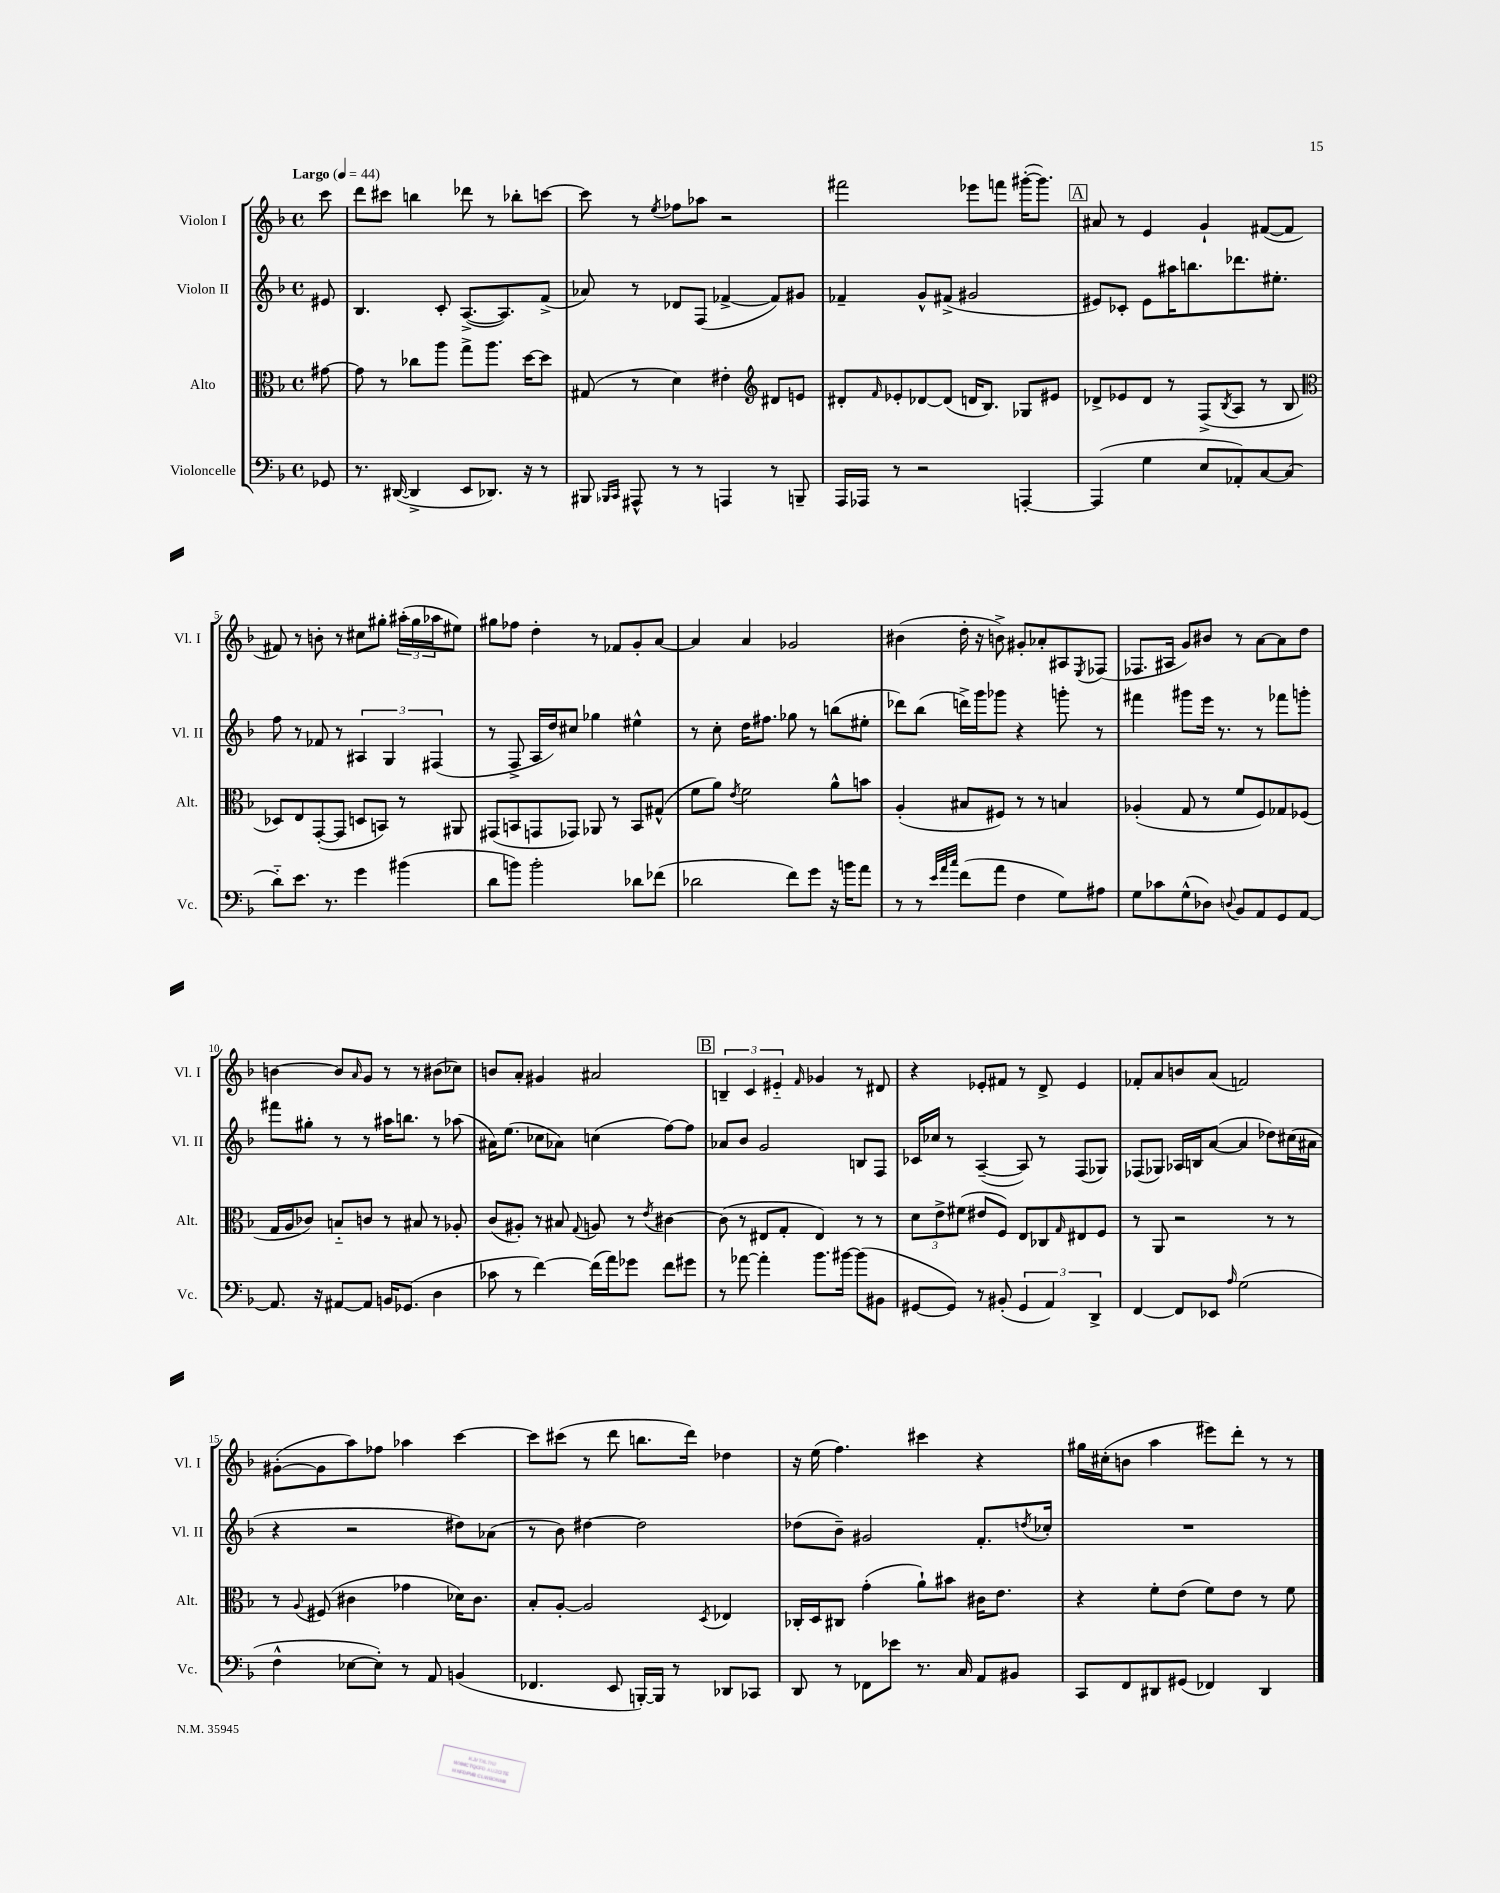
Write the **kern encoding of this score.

**kern	**kern	**kern	**kern
*staff4	*staff3	*staff2	*staff1
*clefF4	*clefC3	*clefG2	*clefG2
*k[b-]	*k[b-]	*k[b-]	*k[b-]
*M4/4	*M4/4	*M4/4	*M4/4
*met(c)	*met(c)	*met(c)	*met(c)
*MM44	*MM44	*MM44	*MM44
8GG-	[8g#	8e#	8ccc
=	=	=	=
8.r	8g#]	4.B-	8ddd
.	8r	.	8ccc#
([16DD#	.	.	.
4DD#^]	8cc-	.	4bb
.	8aa	8c'	.
8EE	8gg^	([8.A^	8ddd-
8.DD-)	8.aa	.	8r
.	.	8.A])	.
.	.	.	8bb-'
16r	[16dd	.	.
8r	8dd]	(8f^	[8ccc
=	=	=	=
8BBB#	(8G#	8a-)	8ccc]
16qqBBB-	.	.	.
16qqCC	.	.	.
8AAA#^^	8r	8r	8r
.	.	.	8qee
8r	4d)	8d-	8ff-
8r	.	(8F	8aa-
4AAA	4e#'	[4f-^	2r
*	*clefG2	*	*
8r	8d#	8f-])	.
8BBB~	8e	8g#	.
=	=	=	=
16AAA	8d#'	4f-~	2fff#
16AAA-	.	.	.
.	16qqf	.	.
8r	8e-'	.	.
2r	[8d-	8g^^	.
.	(8d-]	(8f#^	.
.	16d	2g#	8eee-
.	8.B-)	.	.
.	.	.	8fff
[4AAA'	8G-	.	([16ggg#'
.	.	.	8.ggg#])
.	8e#	.	.
=	=	=	=
(4AAA]	8d-^	8e#)	8a#
.	8e-	8c-'	8r
4G	8d-	8e#	4e
.	8r	16aa#	.
.	.	8.bb	.
8E	(8F^	.	4g`
.	8qB-	.	.
8AA-')	8A	8.ddd-	.
[8C	8r	.	([8f#
.	.	8.ee#'	.
(8C]	8B-	.	8f#]
=	=	=	=
*	*clefC3	*	*
8d'~)	8D-)	8ff	8f#)
8.e	8E	8r	8r
.	([8GG'	8f-	8b'
8.r	.	.	.
.	8GG]	8r	8r
4g	8D	6A#	8cc#
.	8BB)	.	8gg#'
.	.	6G	.
(4b#	8r	.	(24aa#'
.	.	.	24gg#
.	.	(6F#	24aa-
.	8AA#	.	8ee#)
=	=	=	=
8d	(8GG#	8r	8gg#
8b)	8BB	8F^	8ff-
2b'	8GG	16A	4dd'
.	.	16dd)	.
.	8GG-)	8cc#	.
.	8AA-	4gg-	8r
.	8r	.	8f-
8d-	8BB	4ee#^^	8g'
(8f-	(8G#^^	.	[8a
=	=	=	=
2d-	8f	8r	4a]
.	8a)	8cc'	.
.	8qe	.	.
.	2f	16dd	4a
.	.	8.ff#	.
8f)	.	8gg-	2g-
8g	.	8r	.
16r	8a^^	(8bb	.
16b	.	.	.
8a	8b	8ee#'	.
=	=	=	=
8r	(4A'	8ddd-)	(4b#
8r	.	(8bb-	.
32qqe	.	.	.
32qqa	.	.	.
32qqcc	.	.	.
(8f	8B#	16ddd^)	16dd'
.	.	16ggg	16r
8a	8F#)	8ggg-	8b^)
4F	8r	4r	8g#'
.	8r	.	8a-'
8G)	4B	8ggg'	8A#
.	.	.	8qE
8A#	.	8r	(8F-
=	=	=	=
8G	(4A-'	4fff#	8.F-
8c-	.	.	.
.	.	.	16A#
(8G^^	8G	8ggg#	8g)
8D-)	8r	16eee	8b#
.	.	8.r	.
8qqD	.	.	.
8BB-	8f	.	8r
8AA	8F)	8r	[8a
8GG	8G-	8fff-	8a]
[8AA	(8F-	8ggg'	8dd
=	=	=	=
8.AA]	16G	8fff#	[4b
.	16A	.	.
.	8c-)	8gg#'	.
16r	.	.	.
[8AA#	8B'~	8r	8b]
.	.	.	16qqa
8AA#]	8c	8r	8g
16BB	8r	16aa#	8r
(8.GG-	.	8.bb	.
.	8B#	.	8r
4D	8r	8r	(8b#
.	8A-'	(8aa-	8cc-)
=	=	=	=
8c-	(8c	16a#)	8b
.	.	(8.ee	.
8r	8A#')	.	8a'
[4f)	8r	8cc-	4g#
.	8B#	8a-)	.
.	8qqG	.	.
(16f]	8A	(4cc	2a#
16a)	.	.	.
8g-	8r	.	.
.	8qe	.	.
8f	[4c#	[8ff)	.
8g#	.	8ff]	.
=	=	=	=
8r	(8c#]	8a-	6B~
[8a-	8r	8b-	.
.	.	.	6c
4a-']	8E#	2g	.
.	.	.	6e#'~
.	8G'	.	.
.	.	.	16qqf
8.b-	4E#)	.	4g-
[16b#	.	.	.
(8b#]	8r	8B	8r
8BB#	8r	8F	8d#
=	=	=	=
[8GG#	12d	16c-	4r
.	.	16cc-	.
.	12e^	.	.
8GG#])	.	8r	.
.	(12f#	.	.
8r	8e#	([4A~	8e-'
(8BB#'	8F)	.	8f#
6GG#	8E	8A])	8r
.	8C-	8r	8d^
6AA)	.	.	.
.	16qqG	.	.
.	8E#	(8F	4e-
6DD^	.	.	.
.	8F	8G-)	.
=	=	=	=
[4FF	8r	(8F-	8f-'
.	8AA	8G-)	8a
8FF]	2r	16A-	8b
.	.	16B	.
8EE-	.	([8a	(8a
16qqA	.	.	.
(2G	.	4a]	2f)
.	8r	8dd-)	.
.	8r	(16cc#	.
.	.	16a#	.
=	=	=	=
4F^^	8r	4r	([8g#'
.	8qqA	.	.
.	(8F#	.	8g#]
[8E-	4c#	2r	8aa)
8E-'])	.	.	8ff-
8r	4g-	.	4aa-
8AA	.	.	.
(4BB	16d-)	8dd#)	[4ccc
.	8.c#	.	.
.	.	(8a-	.
=	=	=	=
4.FF-	8B-'	8r	8ccc]
.	[8A'	8b-)	(8ccc#
.	2A]	[4dd#	8r
8EE	.	.	8ddd
[16BBB')	.	2dd#]	8.bb
16BBB]	.	.	.
8r	.	.	.
.	.	.	16ddd)
.	8qD	.	.
8DD-	4E-	.	4dd-
8CC-	.	.	.
=	=	=	=
8DD	16C-'	(8dd-	16r
.	16D	.	(16ee
8r	8C#	8b-~)	4.ff)
8FF-	(4g'	2g#	.
8e-	.	.	.
8.r	8a`)	.	4ccc#
.	8b#	.	.
16C	.	.	.
8AA	16c#	8.f'	4r
.	8.e	.	.
8BB#	.	.	.
.	.	8qdd	.
.	.	16cc-'	.
=	=	=	=
8CC	4r	1r	16gg#
.	.	.	(16cc#'
8FF	.	.	8b
8DD#	8f'	.	4aa
(8GG#	(8e	.	.
4FF-)	8f)	.	8eee#)
.	8e	.	8ddd'
4DD#	8r	.	8r
.	8f	.	8r
==	==	==	==
*-	*-	*-	*-
